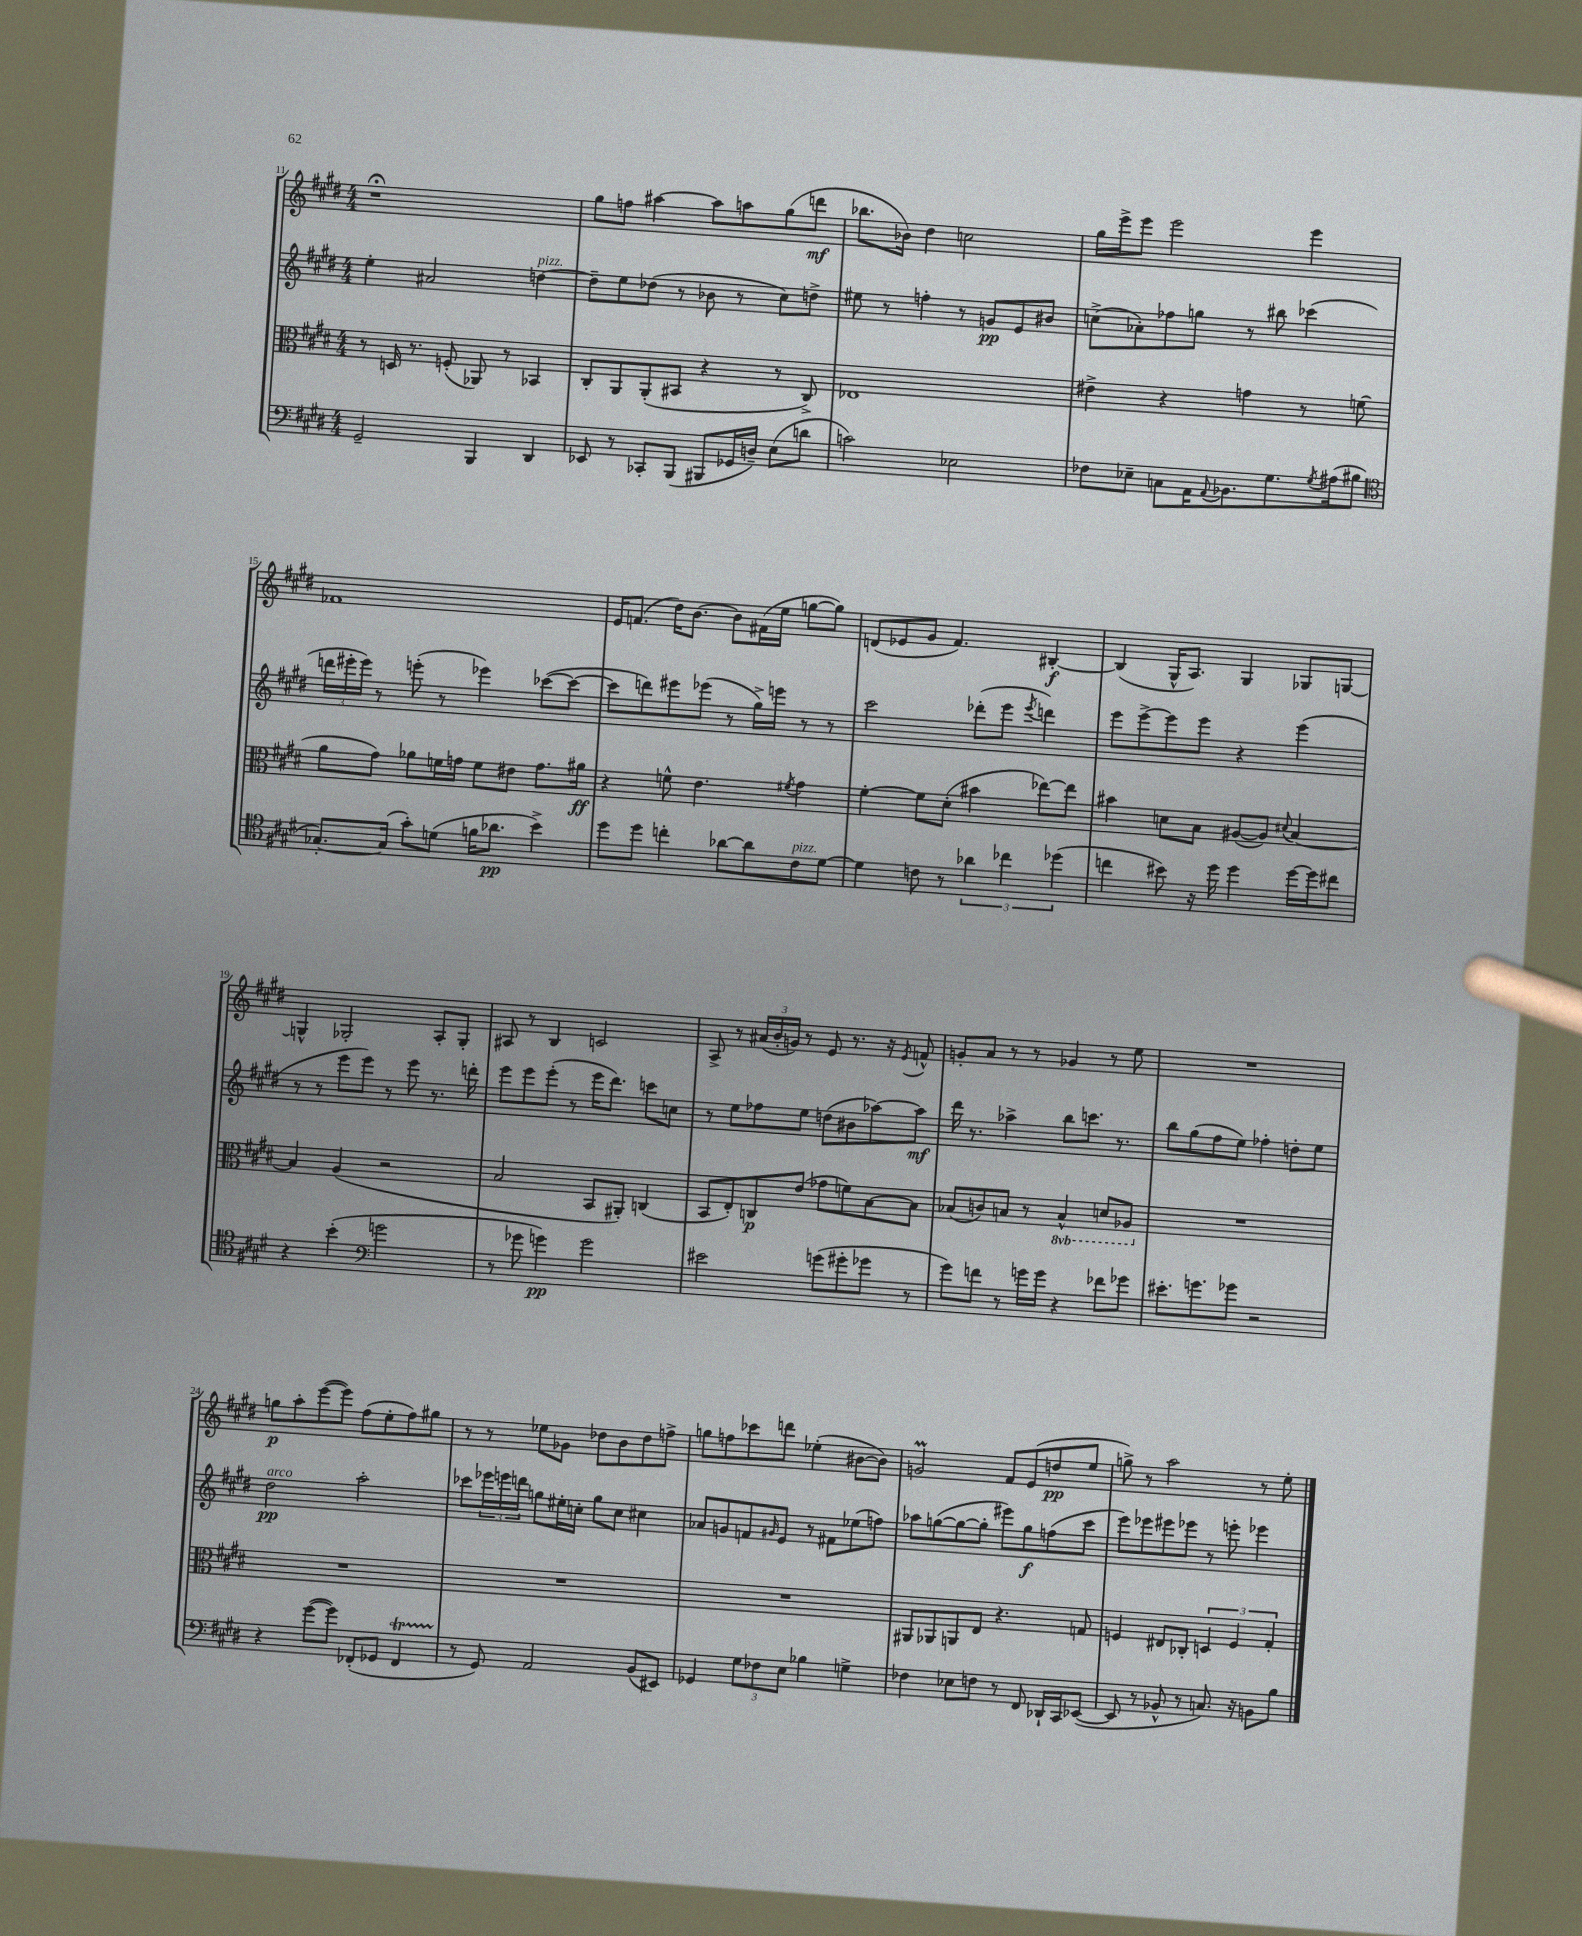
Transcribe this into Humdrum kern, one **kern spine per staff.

**kern	**dynam	**kern	**dynam	**kern	**dynam	**kern	**dynam
*part4	*part4	*part3	*part3	*part2	*part2	*part1	*part1
*staff4	*staff4	*staff3	*staff3	*staff2	*staff2	*staff1	*staff1
*clefF4	*	*clefC3	*	*clefG2	*	*clefG2	*
*k[f#c#g#d#]	*	*k[f#c#g#d#]	*	*k[f#c#g#d#]	*	*k[f#c#g#d#]	*
*M4/4	*	*M4/4	*	*M4/4	*	*M4/4	*
=11	=11	=11	=11	=11	=11	=11	=11
2GG#~/	.	8r	.	4ee'\	.	1r;<	.
.	.	16Dn/	.	.	.	.	.
.	.	8.r	.	.	.	.	.
.	.	.	.	2a#X/	.	.	.
.	.	(8Fn'/	.	.	.	.	.
4BBB/	.	8AA-X/)	.	.	.	.	.
.	.	8r	.	.	.	.	.
!	!	!	!	!LO:TX:a:i:t=pizz.	!	!	!
4DD#/	.	4BB-X/	.	[4ddn\	.	.	.
=12	=12	=12	=12	=12	=12	=12	=12
8EE-X/	.	8C#'/L	.	8dd~\L]	.	8gg#\L	.
8r	.	8AA/	.	8ee\	.	8ffn\J	.
8CC-X'/L	.	(8AA'/	.	(8dd-X\J	.	[4aa#X\	.
(8BBB/J	.	8BB#X/J	.	8r	.	.	.
8BBB#X/L	.	4r	.	8b-X\	.	8aa#\L]	.
16GG-X/L	.	.	.	8r	.	8aan\	.
16Dn~/JJ)	.	.	.	.	.	.	.
(8E\L	.	8r	.	8cc#\L)	.	(8gg#\	.
8dn\J	.	8C#^/)	.	8ddn^\J	.	8dddn\J	mf
=13	=13	=13	=13	=13	=13	=13	=13
2cn\)	.	1E-X	.	8ee#X\	.	8.bb-X\L	.
.	.	.	.	8r	.	.	.
.	.	.	.	.	.	16b-X\Jk)	.
.	.	.	.	4ffn'\	.	4dd#\	.
2E-X\	.	.	.	8r	.	2ccn\	.
.	.	.	.	8gn/L	pp	.	.
.	.	.	.	8e/	.	.	.
.	.	.	.	8b#X/J	.	.	.
=14	=14	=14	=14	=14	=14	=14	=14
8F-X\L	.	4e#X^\	.	(8ccn^\L	.	16gg#\LL	.
.	.	.	.	.	.	16eee^\J	.
8E-X~\J	.	.	.	8a-X'\)	.	8eee\J	.
8Cn\L	.	4r	.	8ff-X\	.	2eee\	.
16AA\K	.	.	.	8ggn\J	.	.	.
8qqAA/	.	.	.	.	.	.	.
8.BB-X\	.	.	.	.	.	.	.
.	.	4gn\	.	8r	.	.	.
8.G#\	.	.	.	8bb#X\	.	.	.
.	.	8r	.	(4ccc-X\	.	4eee\	.
8qG#/	.	.	.	.	.	.	.
(16A#X\k	.	.	.	.	.	.	.
8B#X\J	.	(8fn\	.	.	.	.	.
!!LO:LB:g=z
=15	=15	=15	=15	=15	=15	=15	=15
*clefC4	*	*	*	*	*	*	*
[8.G-X'/L)	.	8a\L	.	24dddn\LL	.	1f-X	.
.	.	.	.	24eee#X'\	.	.	.
.	.	.	.	24eee#\JJ)	.	.	.
.	.	8g#\J)	.	8r	.	.	.
(16G-/Jk]	.	.	.	.	.	.	.
8g#'\L)	.	8a-X\L	.	(8eeen'\	.	.	.
(8dn\J	.	16fn\L	.	8r	.	.	.
.	.	16gn\JJ	.	.	.	.	.
16fn\KL	.	8f\L	.	4eee-X\)	.	.	.
8.a-X\J	pp	.	.	.	.	.	.
.	.	8e#X\J	.	.	.	.	.
4b^\)	.	8.g\L	.	([8ccc-X\L	.	.	.
.	.	.	.	8ccc-\J_	.	.	.
.	.	16a#X\Jk	ff	.	.	.	.
=16	=16	=16	=16	=16	=16	=16	=16
8dd#\L	.	4r	.	8ccc-\L]	.	16e/KL	.
.	.	.	.	.	.	(8.fn/J	.
8dd#\J	.	.	.	8dddn\)	.	.	.
4ccn'\	.	8fn^^\	.	8eee#X\	.	16dd#\KL)	.
.	.	.	.	.	.	[8.b\J	.
.	.	4.e\	.	(8eee-X\J	.	.	.
[8a-X\L	.	.	.	8r	.	8b\L]	.
8a-\]	.	.	.	16gg#^\LL)	.	(16f#X\L	.
.	.	.	.	16eeen\JJ	.	16ee\JJ	.
.	.	8qf#X/	.	.	.	.	.
!LO:TX:a:i:t=pizz.	!	!	!	!	!	!	!
8c#\	.	4g#\	.	8r	.	[8ggn\L	.
[8d#\J	.	.	.	8r	.	8gg\J])	.
=17	=17	=17	=17	=17	=17	=17	=17
4d#\]	.	[4f#'\	.	2ccc#\	.	(8dn/L	.
.	.	.	.	.	.	8e-X/	.
8cn\	.	8f#\L]	.	.	.	8g#/J	.
8r	.	(8d#'\J	.	.	.	4.f#/)	.
6a-X\	.	4b#X\	.	(8ddd-X'\L	.	.	.
.	.	.	.	8eee\J	.	.	.
6cc-X\	.	.	.	.	.	.	.
.	.	.	.	8qeee/	.	.	.
.	.	[8ee-X\L)	.	4dddn\)	.	[4B#X'/	f
(6dd-X\	.	.	.	.	.	.	.
.	.	8ee-\J]	.	.	.	.	.
=18	=18	=18	=18	=18	=18	=18	=18
4ccn\	.	4b#X\	.	8eee\L	.	(4B#/]	.
.	.	.	.	[8eee^\	.	.	.
8b#X\)	.	8dn\L	.	8eee\]	.	16G#^^/KL	.
.	.	.	.	.	.	8.A/J)	.
16r	.	8B\J	.	8eee\J	.	.	.
16dd#\	.	.	.	.	.	.	.
4dd#\	.	([8A#X/L	.	4r	.	4G#/	.
.	.	8A#/J])	.	.	.	.	.
.	.	8qqd#X/	.	.	.	.	.
[16dd#\LL	.	[4B/	.	(4eee\	.	8G-X/L	.
16dd#\J]	.	.	.	.	.	.	.
8cc#X\J	.	.	.	.	.	[8Gn/J	.
!!LO:LB:g=z
=19	=19	=19	=19	=19	=19	=19	=19
4r	.	4B/]	.	8r	.	4Gn^^/]	.
.	.	.	.	8r	.	.	.
(4b'\	.	(4A/	.	8eee\L	.	2G-X'/	.
.	.	.	.	8eee\J)	.	.	.
*clefF4	*	*	*	*	*	*	*
2gn\	.	2r	.	8r	.	.	.
.	.	.	.	8eee\	.	.	.
.	.	.	.	8.r	.	8A'/L	.
.	.	.	.	.	.	8G-'/J	.
.	.	.	.	16dddn'\	.	.	.
=20	=20	=20	=20	=20	=20	=20	=20
8r	.	2B/	.	8eee\L	.	8A#X/	.
8g-X\	.	.	.	8eee\	.	8r	.
4gn\)	pp	.	.	(8eee'\J	.	4B/	.
.	.	.	.	8r	.	.	.
2g\	.	8BB/L	.	16eee\KL	.	2cn/	.
.	.	.	.	8.ddd#\J)	.	.	.
.	.	8AA#X'/J)	.	.	.	.	.
.	.	(4Cn/	.	8cccn\L	.	.	.
.	.	.	.	8ccn\J	.	.	.
=21	=21	=21	=21	=21	=21	=21	=21
2e#X\	.	8BB/L	.	8r	.	8A^/	.
.	.	8E'/)	.	8ee\L	.	8r	.
.	.	8Cn/	p	8ff-X\	.	(24a#X/LL	.
.	.	.	.	.	.	24b'/	.
.	.	.	.	.	.	24gn/JJ)	.
.	.	(8e/J	.	8ee\J	.	8r	.
(8gn\L	.	8g-X\L	.	(8ddn\L	.	8e/	.
8g#X'\	.	8fn\)	.	8b#X\	.	8.r	.
8g-X\J	.	[8B\	.	[8aa-X\)	.	.	.
.	.	.	.	.	.	16r	.
.	.	.	.	.	.	8qe/	.
8r	.	8B\J]	.	8aa-\J]	mf	8fn^^/	.
=22	=22	=22	=22	=22	=22	=22	=22
8g#\L)	.	(8B-X/L	.	16ddd#\	.	8gn'/L	.
.	.	.	.	8.r	.	.	.
8fn\J	.	8cn/)	.	.	.	8a/J	.
8r	.	8Bn/J	.	4aa-X^\	.	8r	.
16gn\LL	.	8r	.	.	.	8r	.
16g\JJ	.	.	.	.	.	.	.
*	*	*8ba	*	*	*	*	*
4r	.	4BB^^/	.	8bb\L	.	4g-X/	.
.	.	.	.	8.cccn\J	.	.	.
8f-X\L	.	8Dn/L	.	.	.	8r	.
.	.	.	.	8.r	.	.	.
8g-X\J	.	8AA-X/J	.	.	.	8ee\	.
=23	=23	=23	=23	=23	=23	=23	=23
*	*	*X8ba	*	*	*	*	*
8.e#X'\L	.	1r	.	8bb\L	.	1r	.
.	.	.	.	(8gg#\	.	.	.
8.gn\	.	.	.	.	.	.	.
.	.	.	.	8ff#\	.	.	.
8g-X\J	.	.	.	8ee\J)	.	.	.
2r	.	.	.	4ff-X'\	.	.	.
.	.	.	.	8ddn'\L	.	.	.
.	.	.	.	8ee\J	.	.	.
!!LO:LB:g=z
=24	=24	=24	=24	=24	=24	=24	=24
!	!	!	!	!LO:TX:a:i:t=arco	!	!	!
4r	.	1r	.	2dd#\	pp	8ggn\L	p
.	.	.	.	.	.	8aa'\	.
([8g#\L	.	.	.	.	.	([8eee\	.
8g#\J])	.	.	.	.	.	8eee\J])	.
(8FF-X'/L	.	.	.	2aa'\	.	(8ff#\L	.
8GG-X/J	.	.	.	.	.	8ee'\	.
4FF-T/	.	.	.	.	.	8ff#\)	.
.	.	.	.	.	.	8gg#X\J	.
=25	=25	=25	=25	=25	=25	=25	=25
8r	.	1r	.	8ccc-X\L	.	8r	.
8GG#/)	.	.	.	24eee-X\L	.	8r	.
.	.	.	.	24eeen\	.	.	.
.	.	.	.	24dddn\JJ	.	.	.
2AA/	.	.	.	8ggn\L	.	8ee-X\L	.
.	.	.	.	16ee#X'\L	.	8g-X\J	.
.	.	.	.	16ccn'\JJ	.	.	.
.	.	.	.	8gg\L	.	8dd-X\L	.
.	.	.	.	8cc\J	.	8b\	.
(8BB/L	.	.	.	4cc#X\	.	8dd-\	.
8EE#X/J)	.	.	.	.	.	8ffn^\J	.
=26	=26	=26	=26	=26	=26	=26	=26
4GG-X/	.	1r	.	8a-X/L	.	8ggn\L	.
.	.	.	.	8gn/	.	8ffn\	.
12G#\L	.	.	.	8fn/	.	8ccc-X\	.
12F-X\	.	.	.	.	.	.	.
.	.	.	.	16qqg#X/	.	.	.
.	.	.	.	8e/J	.	8dddn\J	.
12E\J	.	.	.	.	.	.	.
4B-X\	.	.	.	8r	.	(4ee-X'\	.
.	.	.	.	8f#X\L	.	.	.
4Gn^\	.	.	.	(8ee-X\	.	[8b#X\L	.
.	.	.	.	8ffn\J)	.	8b#\J])	.
=27	=27	=27	=27	=27	=27	=27	=27
4F-X\	.	8AA#X/L	.	8aa-X\L	.	2gnM/	.
.	.	8AA-X/	.	([8ggn\	.	.	.
8E-X\L	.	8AAn/	.	8gg\_	.	.	.
8Fn\J	.	8E/J	.	8gg'\J]	.	.	.
8r	.	4.r	.	8eee#X\L)	.	8f#/L	.
8FF#/	.	.	.	8gg\	f	(8e/	.
16DD-X`/LL	.	.	.	(8ffn\	.	8ddn/	pp
16CC#/J	.	.	.	.	.	.	.
([8EE-X/J	.	8Gn/	.	8ccc#\J	.	8ee/J	.
=28	=28	=28	=28	=28	=28	=28	=28
8EE-/]	.	4Fn/	.	8eee\L)	.	8ggn^\)	.
8r	.	.	.	8eee-X\	.	8r	.
8BB-X^^/	.	8E#X/L	.	8eee#X\	.	2aa\	.
8r	.	8C-X'/J	.	8eee-X\J	.	.	.
8.Cn/)	.	6Dn/	.	8r	.	.	.
.	.	.	.	8eeen'\	.	.	.
.	.	6F/	.	.	.	.	.
16r	.	.	.	.	.	.	.
8BBn\L	.	.	.	4eee-X\	.	8r	.
.	.	6G#'/	.	.	.	.	.
8B\J	.	.	.	.	.	8ee'\	.
==	==	==	==	==	==	==	==
*-	*-	*-	*-	*-	*-	*-	*-
